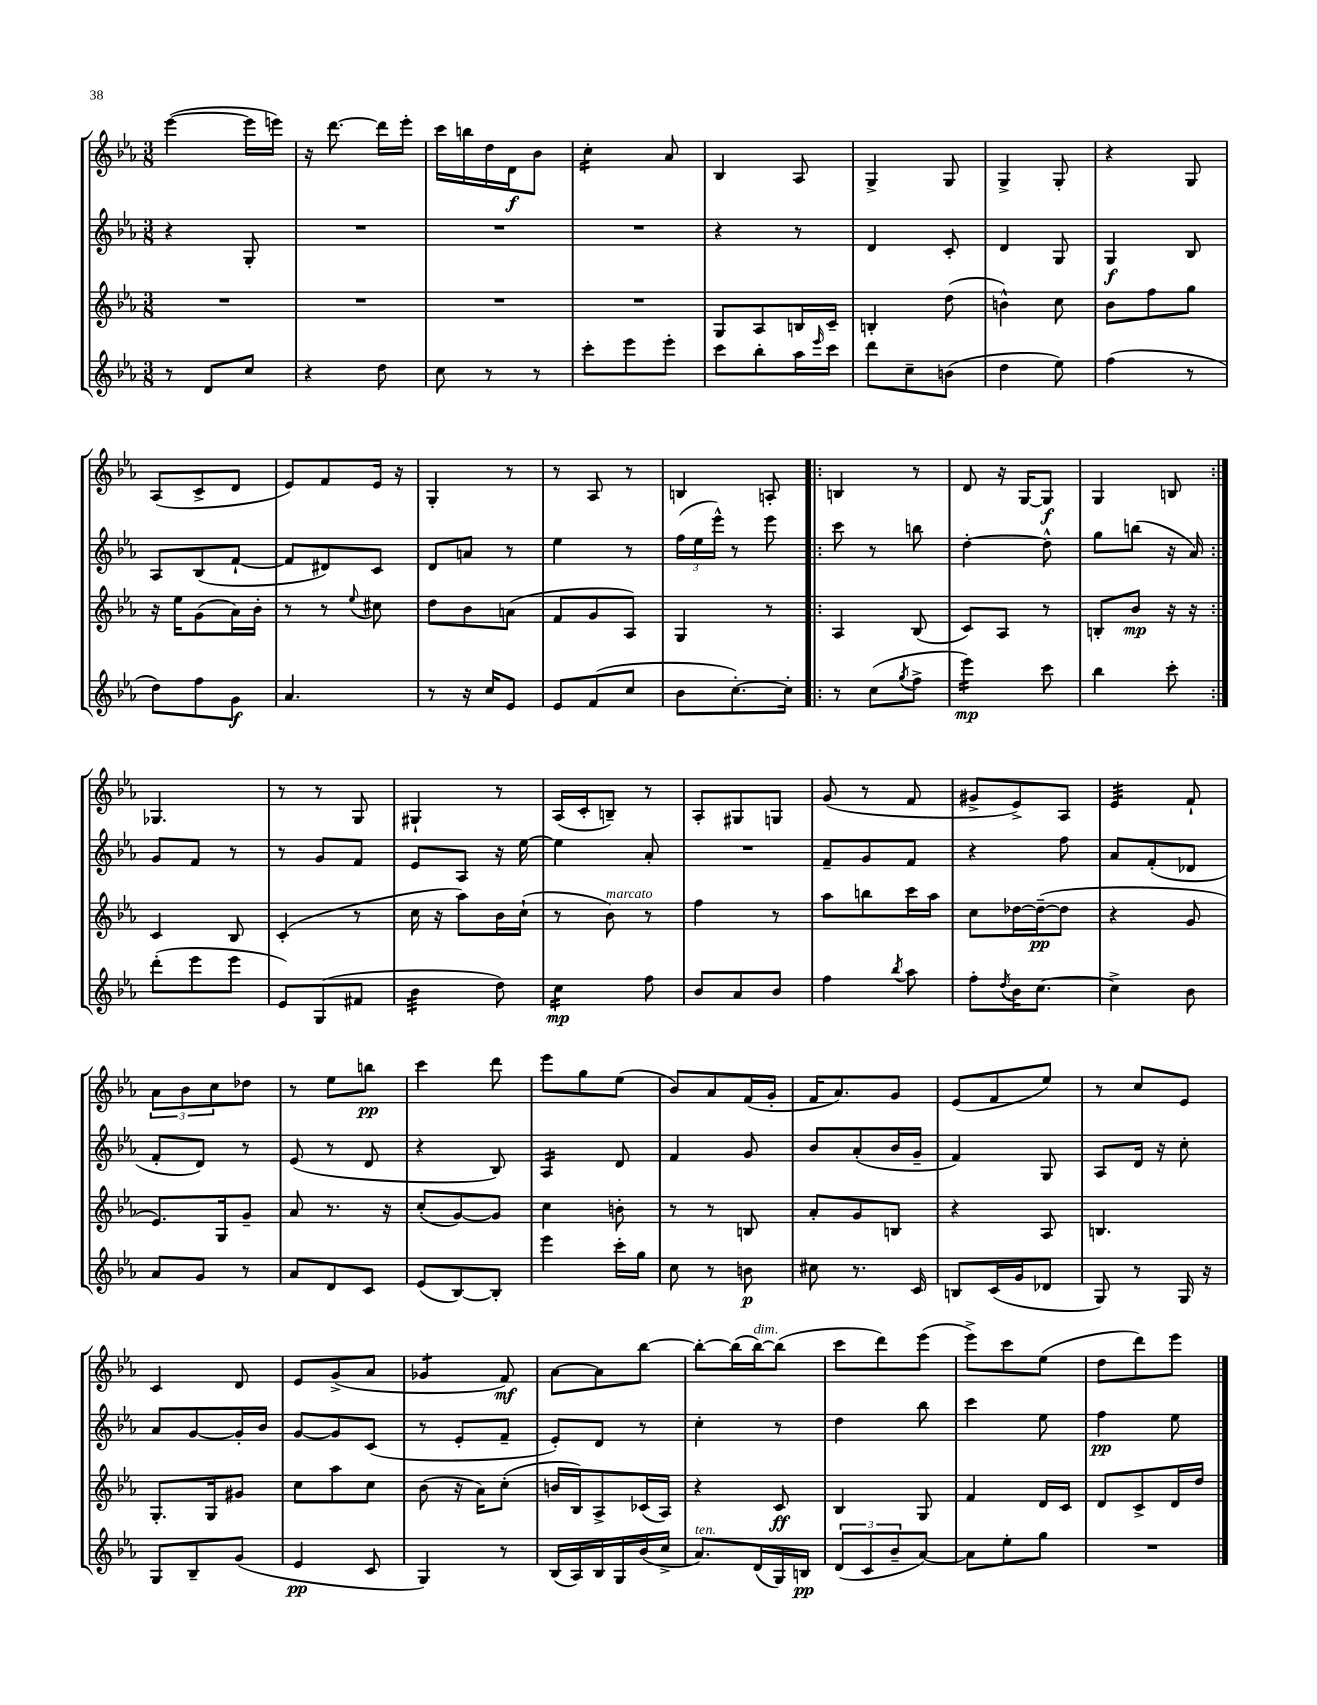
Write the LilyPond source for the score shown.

<<
\new StaffGroup <<
\new Staff = "s0" {
    \clef treble \key ees \major \numericTimeSignature \time 3/8
    ees'''4~( ees'''16 e'''16) |
    r16 d'''8.~ d'''16 ees'''16-. |
    c'''16 b''16 d''16 d'16\f bes'8 |
    c''4:16-. aes'8 |
    bes4 aes8 |
    g4-> g8 |
    g4-> g8-. |
    r4 g8 |
    aes8( c'8-> d'8 |
    ees'8) f'8 ees'16 r16 |
    g4-. r8 |
    r8 aes8 r8 |
    b4 a8-. |
    \repeat volta 2 { b4 r8 |
    d'8 r16 g16~ g8\f |
    g4 b8 | }
    ges4. |
    r8 r8 g8 |
    gis4-! r8 |
    aes16( c'16-. b8--) r8 |
    aes8-. gis8 g8 |
    g'8( r8 f'8 |
    gis'8-> ees'8->) aes8 |
    ees'4:32 f'8-! |
    \tuplet 3/2 { aes'8 bes'8 c''8 } des''8 |
    r8 ees''8 b''8\pp |
    c'''4 d'''8 |
    ees'''8 g''8 ees''8( |
    bes'8) aes'8 f'16( g'16-. |
    f'16 aes'8.) g'8 |
    ees'8( f'8 ees''8) |
    r8 c''8 ees'8 |
    c'4 d'8 |
    ees'8 g'8->( aes'8 |
    ges'4:8 f'8\mf) |
    aes'8~ aes'8 bes''8~ |
    bes''8~-. bes''16( bes''16~^\markup { \italic "dim." }) bes''8( |
    c'''8 d'''8) ees'''8( |
    ees'''8->) c'''8 ees''8( |
    d''8 d'''8) ees'''8 \bar "|." |
}
\new Staff = "s1" {
    \clef treble \key ees \major \numericTimeSignature \time 3/8
    r4 g8-. |
    R4. |
    R4. |
    R4. |
    r4 r8 |
    d'4 c'8-. |
    d'4 g8 |
    g4\f bes8 |
    aes8 bes8( f'8~-! |
    f'8 dis'8) c'8 |
    d'8 a'8 r8 |
    ees''4 r8 |
    \tuplet 3/2 { f''16( ees''16 ees'''16-^) } r8 ees'''8 |
    \repeat volta 2 { c'''8 r8 b''8 |
    d''4~-. d''8-^ |
    g''8 b''8( r16 aes'16) | }
    g'8 f'8 r8 |
    r8 g'8 f'8 |
    ees'8 aes8 r16 ees''16~ |
    ees''4 aes'8-. |
    R4. |
    f'8-- g'8 f'8 |
    r4 f''8 |
    aes'8 f'8-.( des'8 |
    f'8-. d'8) r8 |
    ees'8( r8 d'8 |
    r4 bes8) |
    aes4:16 d'8 |
    f'4 g'8 |
    bes'8 aes'8-.( bes'16 g'16-- |
    f'4) g8 |
    aes8 d'16 r16 c''8-. |
    aes'8 g'8~ g'16-. bes'16 |
    g'8~ g'8 c'8( |
    r8 ees'8-. f'8-- |
    ees'8-.) d'8 r8 |
    c''4-. r8 |
    d''4 bes''8 |
    c'''4 ees''8 |
    f''4\pp ees''8 \bar "|." |
}
\new Staff = "s2" {
    \clef treble \key ees \major \numericTimeSignature \time 3/8
    R4. |
    R4. |
    R4. |
    R4. |
    g8 aes8 b16 c'16-- |
    b4-. d''8( |
    b'4-^) c''8 |
    bes'8 f''8 g''8 |
    r16 ees''16 g'8( aes'16) bes'16-. |
    r8 r8 \appoggiatura { ees''8 } cis''8 |
    d''8 bes'8 a'8( |
    f'8 g'8 aes8) |
    g4 r8 |
    \repeat volta 2 { aes4 bes8( |
    c'8) aes8 r8 |
    b8-. bes'8\mp r16 r16 | }
    c'4 bes8 |
    c'4-.( r8 |
    c''16 r16 aes''8) bes'16 c''16-!( |
    r8 bes'8^\markup { \italic "marcato" }) r8 |
    f''4 r8 |
    aes''8 b''8 c'''16 aes''16 |
    c''8 des''16~ des''16~--\pp( des''8 |
    r4 g'8 |
    ees'8.) g16 g'8-- |
    aes'8 r8. r16 |
    c''8-.( g'8~) g'8 |
    c''4 b'8-. |
    r8 r8 b8 |
    aes'8-. g'8 b8 |
    r4 aes8 |
    b4. |
    g8.-. g16 gis'8 |
    c''8 aes''8 c''8 |
    bes'8( r16 aes'16) c''8-.( |
    b'16 bes16) aes8-> ces'16( aes16) |
    r4 c'8\ff |
    bes4 g8 |
    f'4 d'16 c'16 |
    d'8 c'8-> d'16 d''16 \bar "|." |
}
\new Staff = "s3" {
    \clef treble \key ees \major \numericTimeSignature \time 3/8
    r8 d'8 c''8 |
    r4 d''8 |
    c''8 r8 r8 |
    c'''8-. ees'''8 ees'''8-. |
    c'''8 bes''8-. aes''16 \grace { ees'''16 } c'''16 |
    d'''8 c''8-- b'8( |
    d''4 ees''8) |
    f''4( r8 |
    d''8) f''8 g'8\f |
    aes'4. |
    r8 r16 c''16 ees'8 |
    ees'8 f'8( c''8 |
    bes'8 c''8.~-.) c''16-. |
    \repeat volta 2 { r8 c''8( \acciaccatura { g''8 } f''8-> |
    ees'''4:16\mp) c'''8 |
    bes''4 c'''8-. | }
    d'''8-.( ees'''8 ees'''8 |
    ees'8) g8( fis'8 |
    bes'4:32 d''8) |
    c''4:16\mp f''8 |
    bes'8 aes'8 bes'8 |
    f''4 \acciaccatura { bes''8 } aes''8 |
    f''8-. \acciaccatura { d''8 } bes'16 c''8.~ |
    c''4-> bes'8 |
    aes'8 g'8 r8 |
    aes'8 d'8 c'8 |
    ees'8( bes8~) bes8-. |
    ees'''4 c'''16-. g''16 |
    c''8 r8 b'8\p |
    cis''8 r8. c'16 |
    b8 c'16( g'16 des'8 |
    g8) r8 g16 r16 |
    g8 bes8-- g'8( |
    ees'4\pp c'8 |
    g4) r8 |
    bes16( aes16) bes16 g16 bes'16( c''16-> |
    aes'8.^\markup { \italic "ten." }) d'16( g16) b16\pp |
    \tuplet 3/2 { d'8( c'8 bes'8-- } aes'8~) |
    aes'8 ees''8-. g''8 |
    R4. \bar "|." |
}
>>
>>
\layout { \context { \Score \remove "Bar_number_engraver" } }
